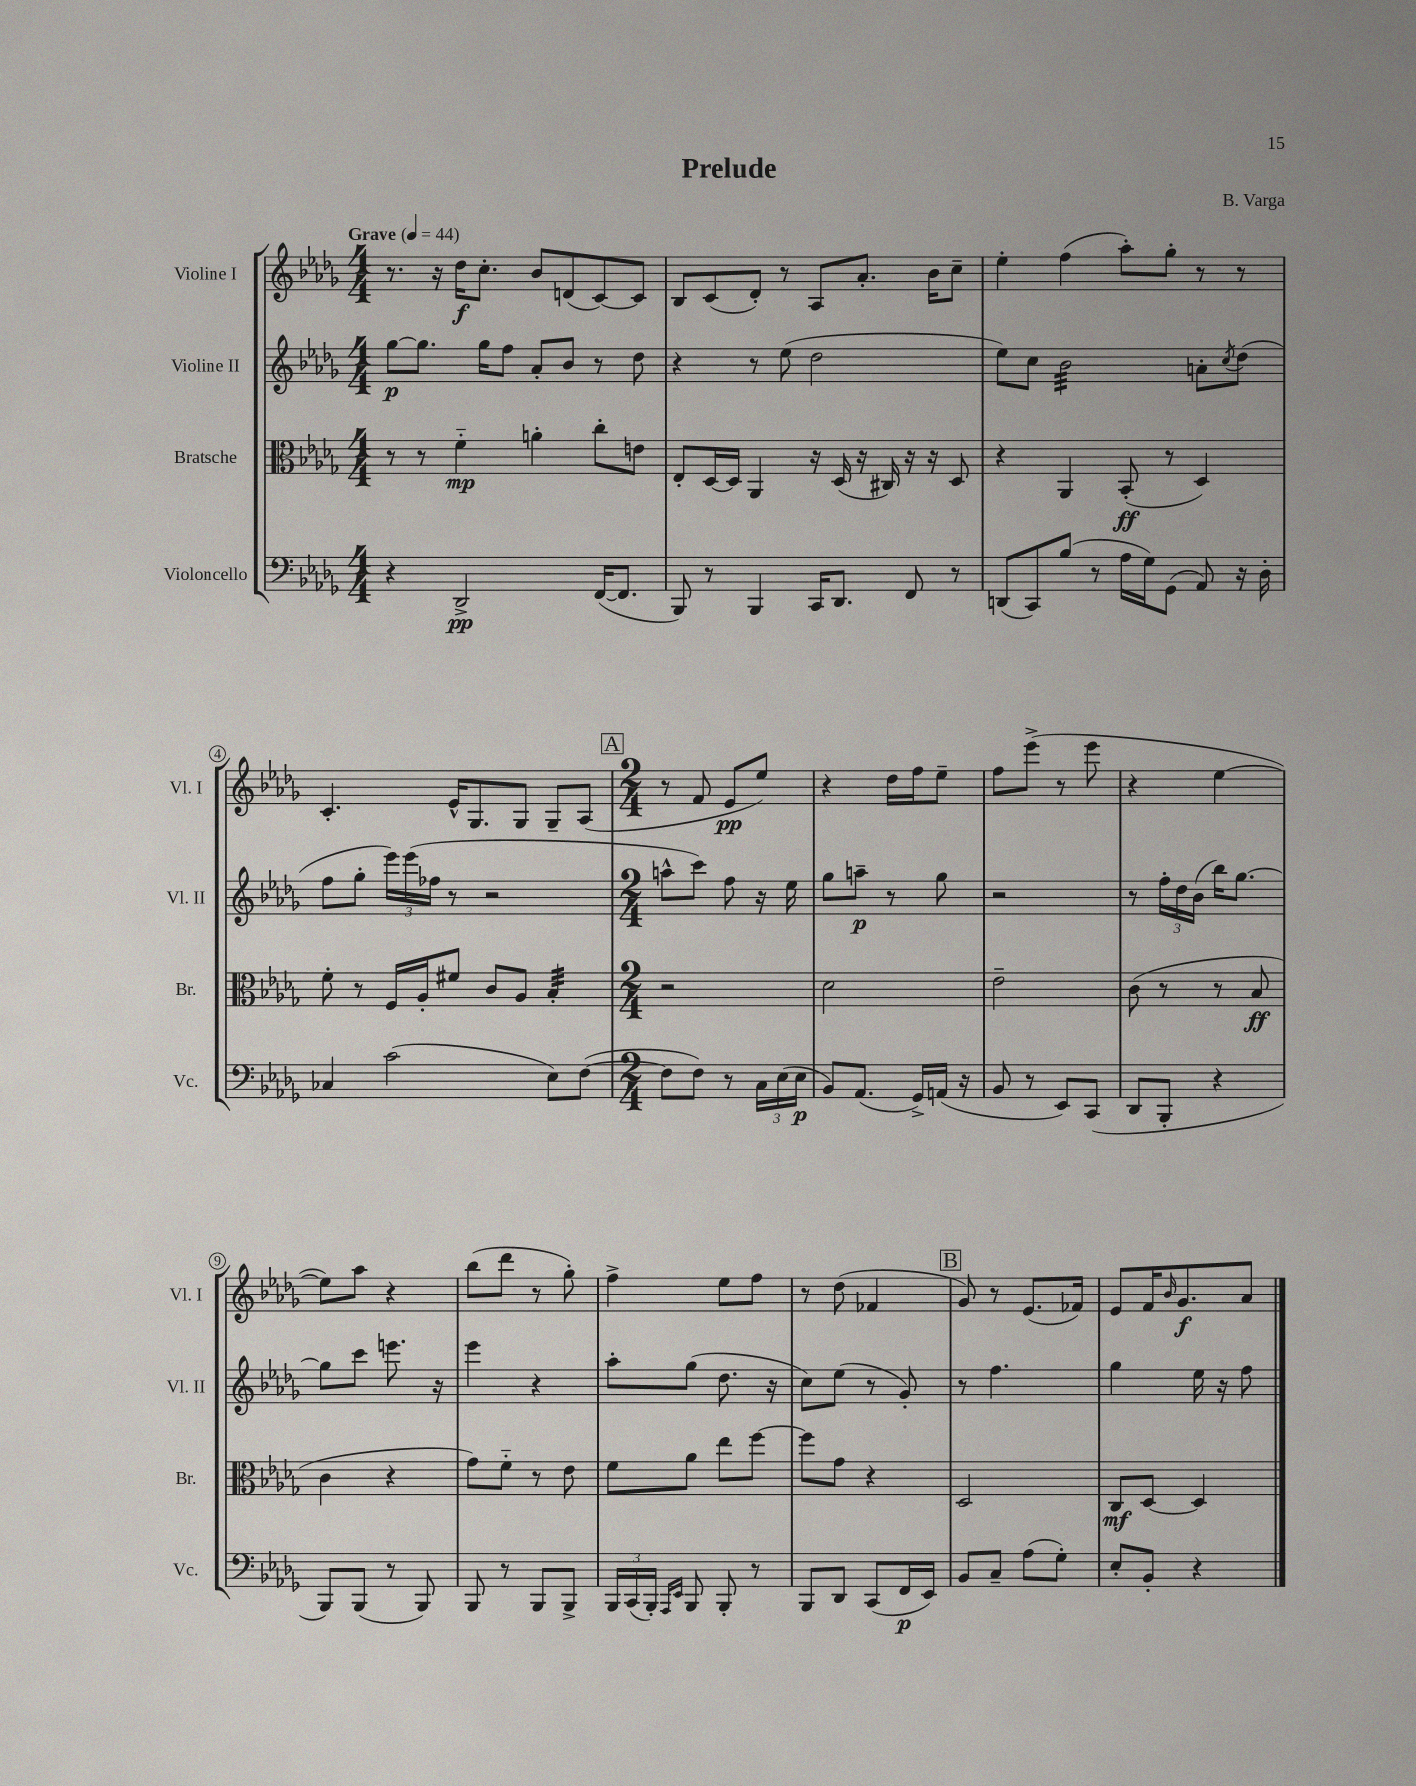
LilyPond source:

\header { title = "Prelude" composer = "B. Varga" }
<<
\new StaffGroup <<
\new Staff = "s0" \with { instrumentName = "Violine I" shortInstrumentName = "Vl. I" } {
    \clef treble \key des \major \numericTimeSignature \time 4/4 \tempo "Grave" 4 = 44
    r8. r16 des''16\f c''8.-. bes'8 d'8( c'8~) c'8 |
    bes8 c'8( des'8-.) r8 aes8 aes'8.-. bes'16 c''8-- |
    ees''4-. f''4( aes''8-.) ges''8-. r8 r8 |
    c'4.-. ees'16-^ ges8. ges8 ges8-- aes8( |
    \mark \markup { \box "A" } \numericTimeSignature \time 2/4 r8 f'8 ees'8\pp ees''8) |
    r4 des''16 f''16 ees''8-- |
    f''8 ees'''8->( r8 ees'''8 |
    r4 ees''4~ |
    ees''8) aes''8 r4 |
    bes''8( des'''8 r8 ges''8-.) |
    f''4-> ees''8 f''8 |
    r8 des''8( fes'4 |
    \mark \markup { \box "B" } ges'8) r8 ees'8.( fes'16) |
    ees'8 f'16 \grace { bes'16 } ges'8.\f aes'8 \bar "|." |
}
\new Staff = "s1" \with { instrumentName = "Violine II" shortInstrumentName = "Vl. II" } {
    \clef treble \key des \major \numericTimeSignature \time 4/4
    ges''8~\p ges''8. ges''16 f''8 aes'8-. bes'8 r8 des''8 |
    r4 r8 ees''8( des''2 |
    ees''8) c''8 bes'2:32 a'8-. \acciaccatura { c''8 } des''8( |
    f''8 ges''8-. \tuplet 3/2 { ees'''16) ees'''16( fes''16 } r8 r2 |
    \mark \markup { \box "A" } \numericTimeSignature \time 2/4 a''8-^ c'''8) f''8 r16 ees''16 |
    ges''8 a''8--\p r8 ges''8 |
    r2 |
    r8 \tuplet 3/2 { f''16-. des''16 bes'16( } bes''16) ges''8.~ |
    ges''8 c'''8 e'''8. r16 |
    ees'''4 r4 |
    aes''8-. ges''8( des''8. r16 |
    c''8) ees''8( r8 ges'8-.) |
    \mark \markup { \box "B" } r8 f''4. |
    ges''4 ees''16 r16 f''8 \bar "|." |
}
\new Staff = "s2" \with { instrumentName = "Bratsche" shortInstrumentName = "Br." } {
    \clef alto \key des \major \numericTimeSignature \time 4/4
    r8 r8 f'4-_\mp a'4-. c''8-. e'8 |
    ees8-. des16~ des16 aes,4 r16 des16( r16 cis16) r16 r16 des8 |
    r4 aes,4 bes,8-.\ff( r8 des4) |
    f'8-. r8 f16 aes16-. fis'8 c'8 aes8 bes4:32-. |
    \mark \markup { \box "A" } \numericTimeSignature \time 2/4 r2 |
    des'2 |
    ees'2-- |
    c'8( r8 r8 bes8\ff |
    c'4 r4 |
    ges'8) f'8-_ r8 ees'8 |
    f'8 aes'8 ees''8 f''8~ |
    f''8 ges'8 r4 |
    \mark \markup { \box "B" } des2 |
    c8\mf des8~ des4 \bar "|." |
}
\new Staff = "s3" \with { instrumentName = "Violoncello" shortInstrumentName = "Vc." } {
    \clef bass \key des \major \numericTimeSignature \time 4/4
    r4 des,2->\pp f,16~( f,8. |
    bes,,8) r8 bes,,4 c,16 des,8. f,8 r8 |
    d,8( c,8) bes8( r8 aes16 ges16) ges,8( aes,8) r16 des16-. |
    ces4 c'2( ees8) f8~( |
    \mark \markup { \box "A" } \numericTimeSignature \time 2/4 f8 f8) r8 \tuplet 3/2 { c16 ees16( ees16\p } |
    bes,8) aes,8.( ges,16->) a,16( r16 |
    bes,8 r8 ees,8) c,8( |
    des,8 bes,,8-. r4 |
    bes,,8) bes,,8( r8 bes,,8) |
    bes,,8 r8 bes,,8 bes,,8-> |
    \tuplet 3/2 { bes,,16 c,16( bes,,16-.) } \grace { aes,,16 ees,16 } bes,,8 bes,,8-. r8 |
    bes,,8 des,8 c,8( f,16\p ees,16) |
    \mark \markup { \box "B" } bes,8 c8-- aes8( ges8-.) |
    ees8-. bes,8-. r4 \bar "|." |
}
>>
>>
\layout { \context { \Score \override BarNumber.stencil = #(make-stencil-circler 0.1 0.3 ly:text-interface::print) } }
